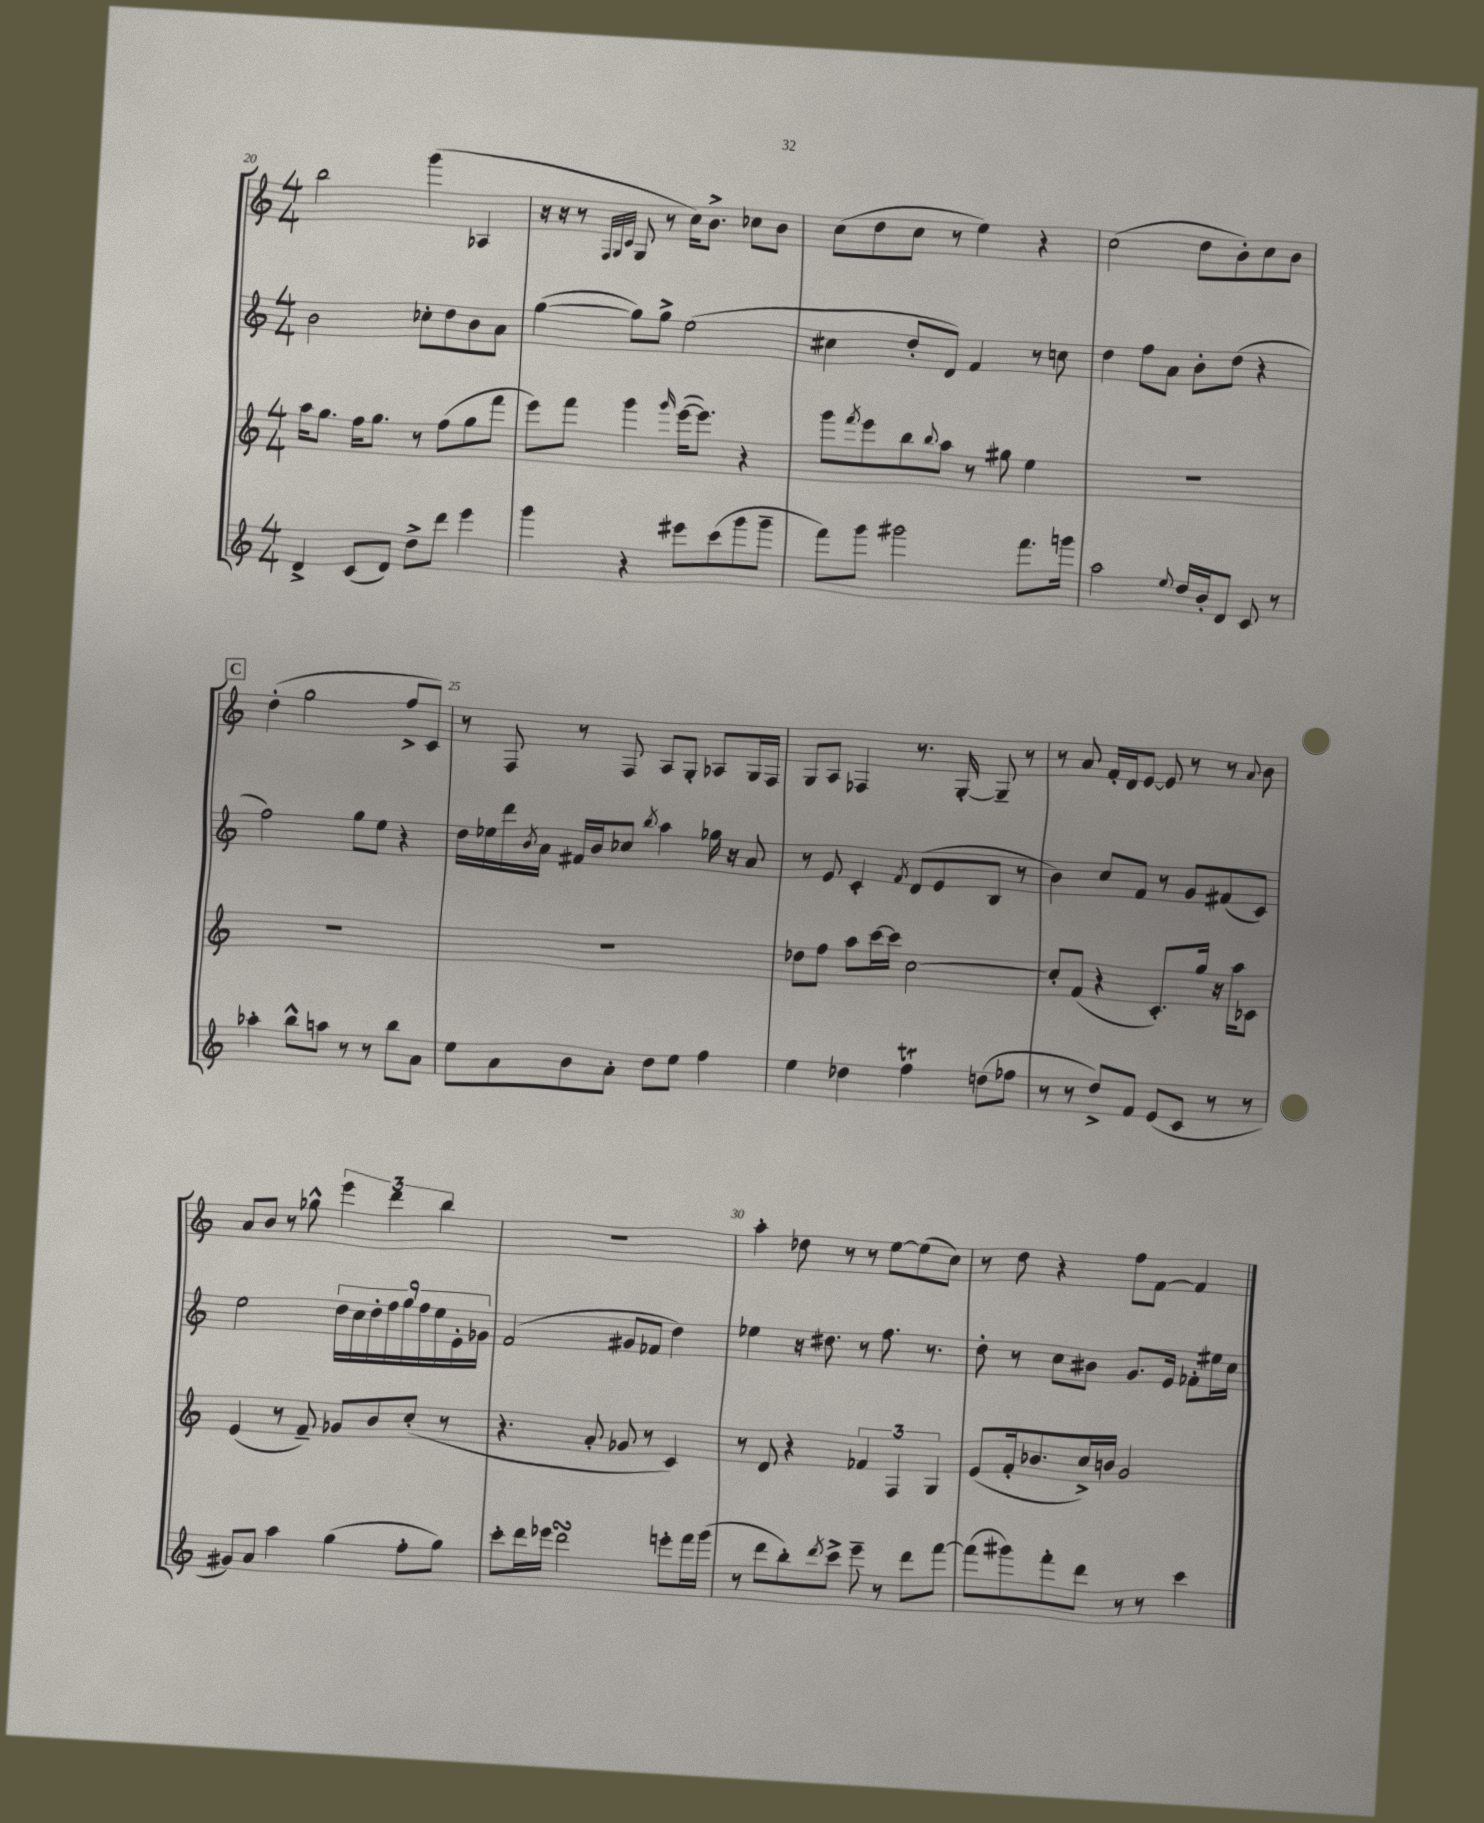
<<
\new StaffGroup <<
\new Staff = "s0" {
    \clef treble \key c \major \numericTimeSignature \time 4/4
    b''2 g'''4( aes4 |
    r16 r16 r8 \grace { f32 g32 c'32 } g8 r8 c''16) b'8.-> ces''8 b'8 |
    c''8( d''8 c''8 r8 e''4) r4 |
    c''2( d''8 b'8-.) c''8 b'8 |
    \mark \markup { \box "C" } d''4-.( g''2 f''8-> c'8) |
    r8 f8 r8 f8 a8 g8-. aes8 g16 f16 |
    g8 a8 fes4 r8. g16~-. g8-- r8 |
    r8 a'8 f'16-. d'16 e'8~ e'8 r8 r8 \appoggiatura { a'8 } b'8 |
    a'8 b'8 r8 ges''8-^ \tuplet 3/2 { e'''4 d'''4 b''4 } |
    R1 |
    a''4-. des''8 r8 r8 e''8~ e''8( c''8) |
    r8 d''8 r4 f''8 f'8~ f'4 \bar "|." |
}
\new Staff = "s1" {
    \clef treble \key c \major \numericTimeSignature \time 4/4
    b'2 ces''8-. d''8 b'8 a'8 |
    g''4~( g''8) g''8-> e''2( |
    cis''4 d''8-. d'8) f'4 r8 c''8 |
    d''4 f''8 a'8 b'8-. d''8( r4 |
    \mark \markup { \box "C" } f''2) g''8 e''8 r4 |
    d''16 ees''16 d'''16 \acciaccatura { b'8 } a'16 fis'16 b'16 ces''8 \acciaccatura { b''8 } a''4 ges''16 r16 a'8 |
    r8 e'8 c'4-. \acciaccatura { f'8 } d'8( e'8 b8 r8 |
    b'4) c''8 f'8 r8 g'8 fis'8( c'8) |
    e''2 \tuplet 9/8 { d''16 c''16 d''16-. f''16 g''16 f''16 e''16 e'16-. ges'16 } |
    f'2( gis'8 fes'8 d''4) |
    ees''4 r16 dis''8. r8 f''8. r8. |
    d''8-. r8 c''8 bis'8 g'8. e'16 fes'8-. eis''16 c''16 \bar "|." |
}
\new Staff = "s2" {
    \clef treble \key c \major \numericTimeSignature \time 4/4
    a''16 g''8. f''16 g''8. r8 f''8( g''8 f'''8 |
    e'''8) f'''8 g'''4 \grace { g'''16 } e'''16~( e'''8.) r4 |
    g'''8 \acciaccatura { f'''8 } e'''8 b''8 \appoggiatura { b''8 } a''8 r8 gis''8 e''4 |
    R1 |
    \mark \markup { \box "C" } R1 |
    R1 |
    des''8 f''8 a''8 c'''16~ c'''16 c''2~ |
    c''8-. f'8( r4 c'8.-.) g''16 r16 a''16 ces'8 |
    e'4( r8 f'8--) ges'8 b'8 c''8-.( r8 |
    r4. a'8-. ges'8 r8 c'4) |
    r8 d'8 r4 \tuplet 3/2 { fes'4 f4 g4 } |
    e'8( f'16-. bes'8. c''16->) b'16 g'2 \bar "|." |
}
\new Staff = "s3" {
    \clef treble \key c \major \numericTimeSignature \time 4/4
    d'4-> c'8( d'8) d''8-> d'''8 e'''4 |
    g'''4 r4 eis'''8 c'''8( g'''8 g'''8-- |
    f'''8) g'''8 gis'''2 f'''8. g'''16 |
    a''2 \appoggiatura { e''8 } d''16 b'16-. d'8 c'8 r8 |
    \mark \markup { \box "C" } aes''4-. b''8-^ a''8 r8 r8 b''8 a'8 |
    e''8 a'8 b'8 a'8-. d''8 e''8 f''4 |
    e''4 des''4 f''4\trill d''8( fes''8 |
    r8 r8 d''8->) f'8 e'8( c'8 r8 r8 |
    gis'8) a'8 a''4 g''4( f''8-. g''8) |
    c'''8-. d'''16 ees'''16 d'''2\turn e'''8-. f'''16 g'''16( |
    r8 d'''8 b''8-.) \acciaccatura { d'''8 } c'''8-> e'''8-- r8 d'''8 f'''8~ |
    f'''8( gis'''8) f'''8-. d'''8 r8 r8 c'''4 \bar "|." |
}
>>
>>
\layout { \context { \Score currentBarNumber = #20 \override BarNumber.break-visibility = ##(#f #t #t) barNumberVisibility = #(every-nth-bar-number-visible 5) } }
